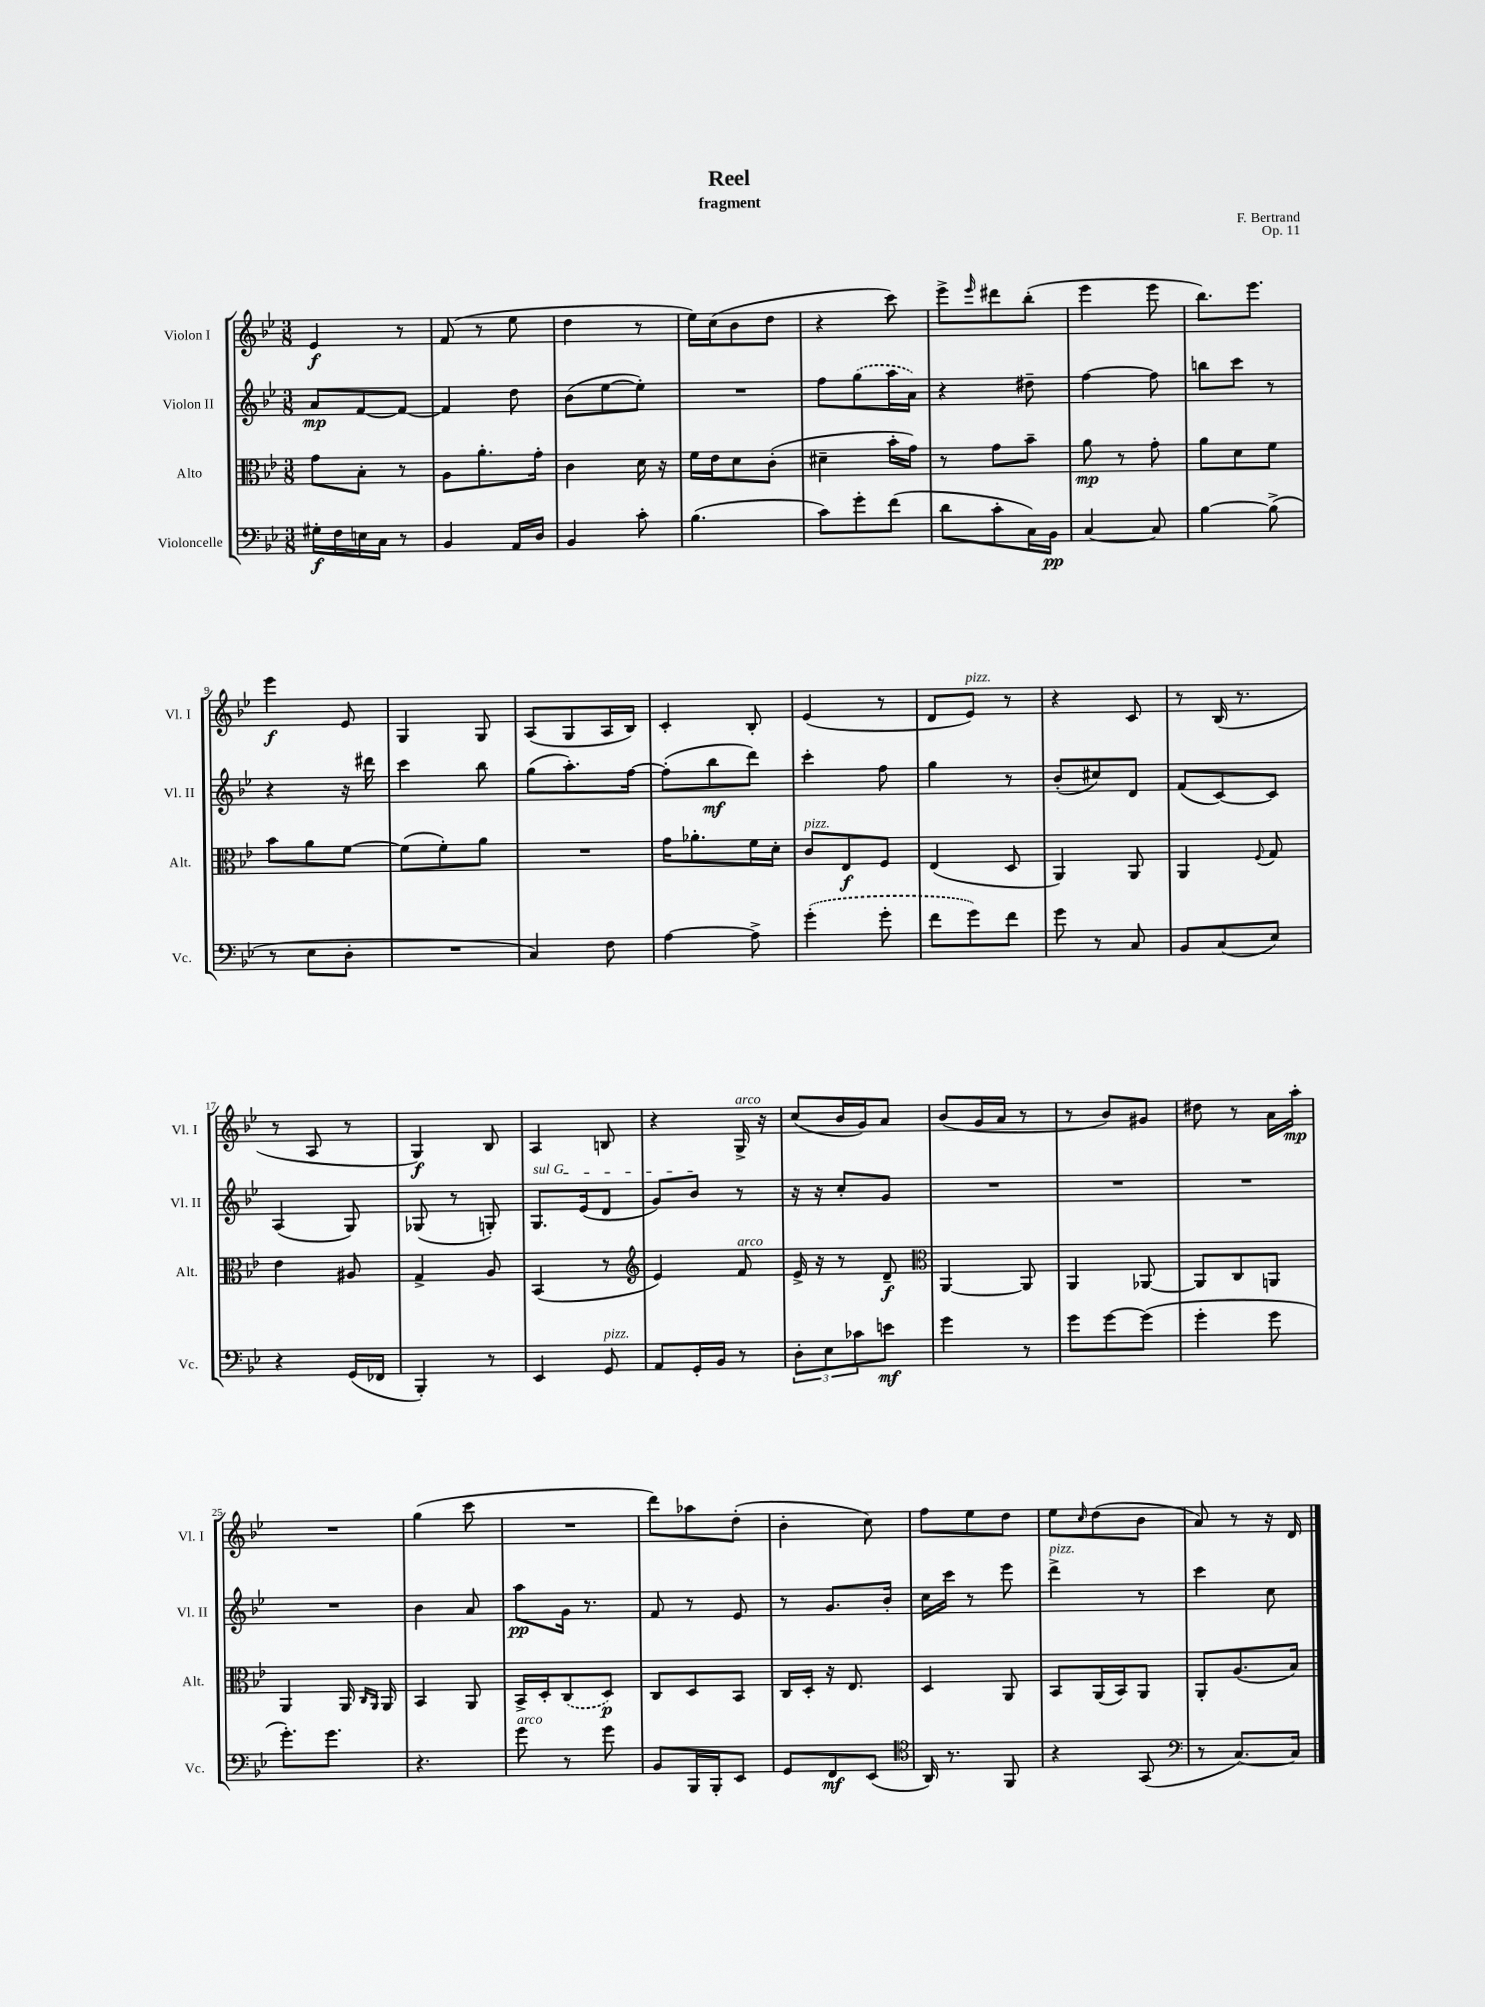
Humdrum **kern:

**kern	**kern	**kern	**kern
*staff4	*staff3	*staff2	*staff1
*clefF4	*clefC3	*clefG2	*clefG2
*k[b-e-]	*k[b-e-]	*k[b-e-]	*k[b-e-]
*M3/8	*M3/8	*M3/8	*M3/8
16G#'	8g	8a	4e-
16F	.	.	.
16E	8B-'	[8f	.
16C	.	.	.
8r	8r	8f_	8r
=	=	=	=
4BB-	8A	4f]	(8f
.	8.a'	.	8r
16AA	.	8dd	8ee-
16D	16g'	.	.
=	=	=	=
4BB-	4c	(8b-	4dd
.	.	[8ee-	.
8c'	16d	8ee-'])	8r
.	16r	.	.
=	=	=	=
(4.B-	16f	4.r	16ee-)
.	16e-	.	(16cc
.	8d	.	8b-
.	(8c'	.	8dd
=	=	=	=
8c)	4d#~	8ff	4r
8g'	.	(8gg	.
(8f	16b-'	16aa	8ccc)
.	16g)	16a)	.
=	=	=	=
8d	8r	4r	8eee-^
.	.	.	16qqeee-
8c'	8g	.	8ddd#
16C)	8b-~	8dd#~	(8bb-'
16BB-	.	.	.
=	=	=	=
[4C	8a	[4ff	4eee-
.	8r	.	.
8C]	8g'	8ff]	8eee-
=	=	=	=
[4B-	8a	8bb	8.bb-)
.	8d	8ccc	.
.	.	.	8.eee-
(8B-^]	8f	8r	.
=	=	=	=
8r	8b-	4r	4eee-
8E-	8a	.	.
8D'	[8f	16r	8e-
.	.	16ddd#	.
=	=	=	=
4.r	(8f]	4ccc	4G
.	8f')	.	.
.	8a	8bb-	8G
=	=	=	=
4C)	4.r	(8gg	(8A
.	.	8.aa')	8G
8F	.	.	16A
.	.	[16ff	16B-)
=	=	=	=
[4A	16g	(8ff']	4c'
.	8.a-'	.	.
.	.	8bb-	.
8A^]	16f	8ddd)	8B-'
.	16d'	.	.
=	=	=	=
(4g'	8c	4ccc'	(4e-
.	8E-	.	.
8g'	8F	8ff	8r
=	=	=	=
8f	(4E-	4gg	8d
8g)	.	.	8e-)
8f	8D	8r	8r
=	=	=	=
8g	4AA)	(8b-'	4r
8r	.	8cc#)	.
8C	8AA	8d	8c
=	=	=	=
8BB-	4AA	(8f	8r
(8C	.	[8c)	(16B-
.	.	.	8.r
.	8qqF	.	.
8E-)	8G	8c]	.
=	=	=	=
4r	4e-	(4A	8r
.	.	.	8A
(16GG	8A#	8G)	8r
16FF-	.	.	.
=	=	=	=
4BBB-')	4G^	(8G-	4G)
.	.	8r	.
8r	8A	8G')	8B-
=	=	=	=
4EE-	(4BB-	8.G	4A
.	.	(16e-	.
8GG	8r	8d	8B
=	=	=	=
*	*clefG2	*	*
8AA	4e-)	8g)	4r
16GG'	.	8b-	.
16BB-	.	.	.
8r	8f	8r	16G^
.	.	.	16r
=	=	=	=
12D'	16e-^	16r	(8cc
.	16r	16r	.
12E-	.	.	.
.	8r	8cc'	16b-
12c-	.	.	.
.	.	.	16g)
8e	8d~	8g	8a
=	=	=	=
*	*clefC3	*	*
4g	[4AA	4.r	(8b-
.	.	.	16g
.	.	.	16a
8r	8AA]	.	8r
=	=	=	=
8g	4AA	4.r	8r
[8g	.	.	8b-)
(8g]	[8AA-	.	8g#
=	=	=	=
4g'	8AA-]	4.r	8dd#
.	8C	.	8r
8g	8AA	.	16a
.	.	.	16aa'
=	=	=	=
8.g')	4AA	4.r	4.r
8.g	.	.	.
.	16AA	.	.
.	16qqC	.	.
.	16qqAA	.	.
.	16AA	.	.
=	=	=	=
4.r	4BB-	4b-	(4gg
.	8AA	8a	8ccc
=	=	=	=
8g	16BB-^	8aa	4.r
.	16D'	.	.
8r	(8C	16g	.
.	.	8.r	.
8g	8D)	.	.
=	=	=	=
8BB-	8C	8f	8ddd)
16BBB-	8D	8r	8aa-
16BBB-'	.	.	.
8EE-	8BB-	8e-	(8dd'
=	=	=	=
8GG	16C	8r	4b-'
.	16D'	.	.
8FF	16r	8.g	.
.	8.E-	.	.
(8EE-	.	.	8cc)
.	.	16b-'	.
=	=	=	=
*clefC4	*	*	*
16AA)	4D	16cc	8ff
8.r	.	16ccc	.
.	.	8r	8ee-
8FF	8AA	8eee-	8dd
=	=	=	=
4r	8BB-	4ddd^	8ee-
.	.	.	16qqcc
.	(16AA	.	(8dd
.	16BB-)	.	.
(8GG	8AA	8r	8b-
=	=	=	=
*clefF4	*	*	*
8r	8AA'	4ccc	8a)
[8.C)	(8.A	.	8r
.	.	8cc	16r
16C]	16B-)	.	16d
==	==	==	==
*-	*-	*-	*-
